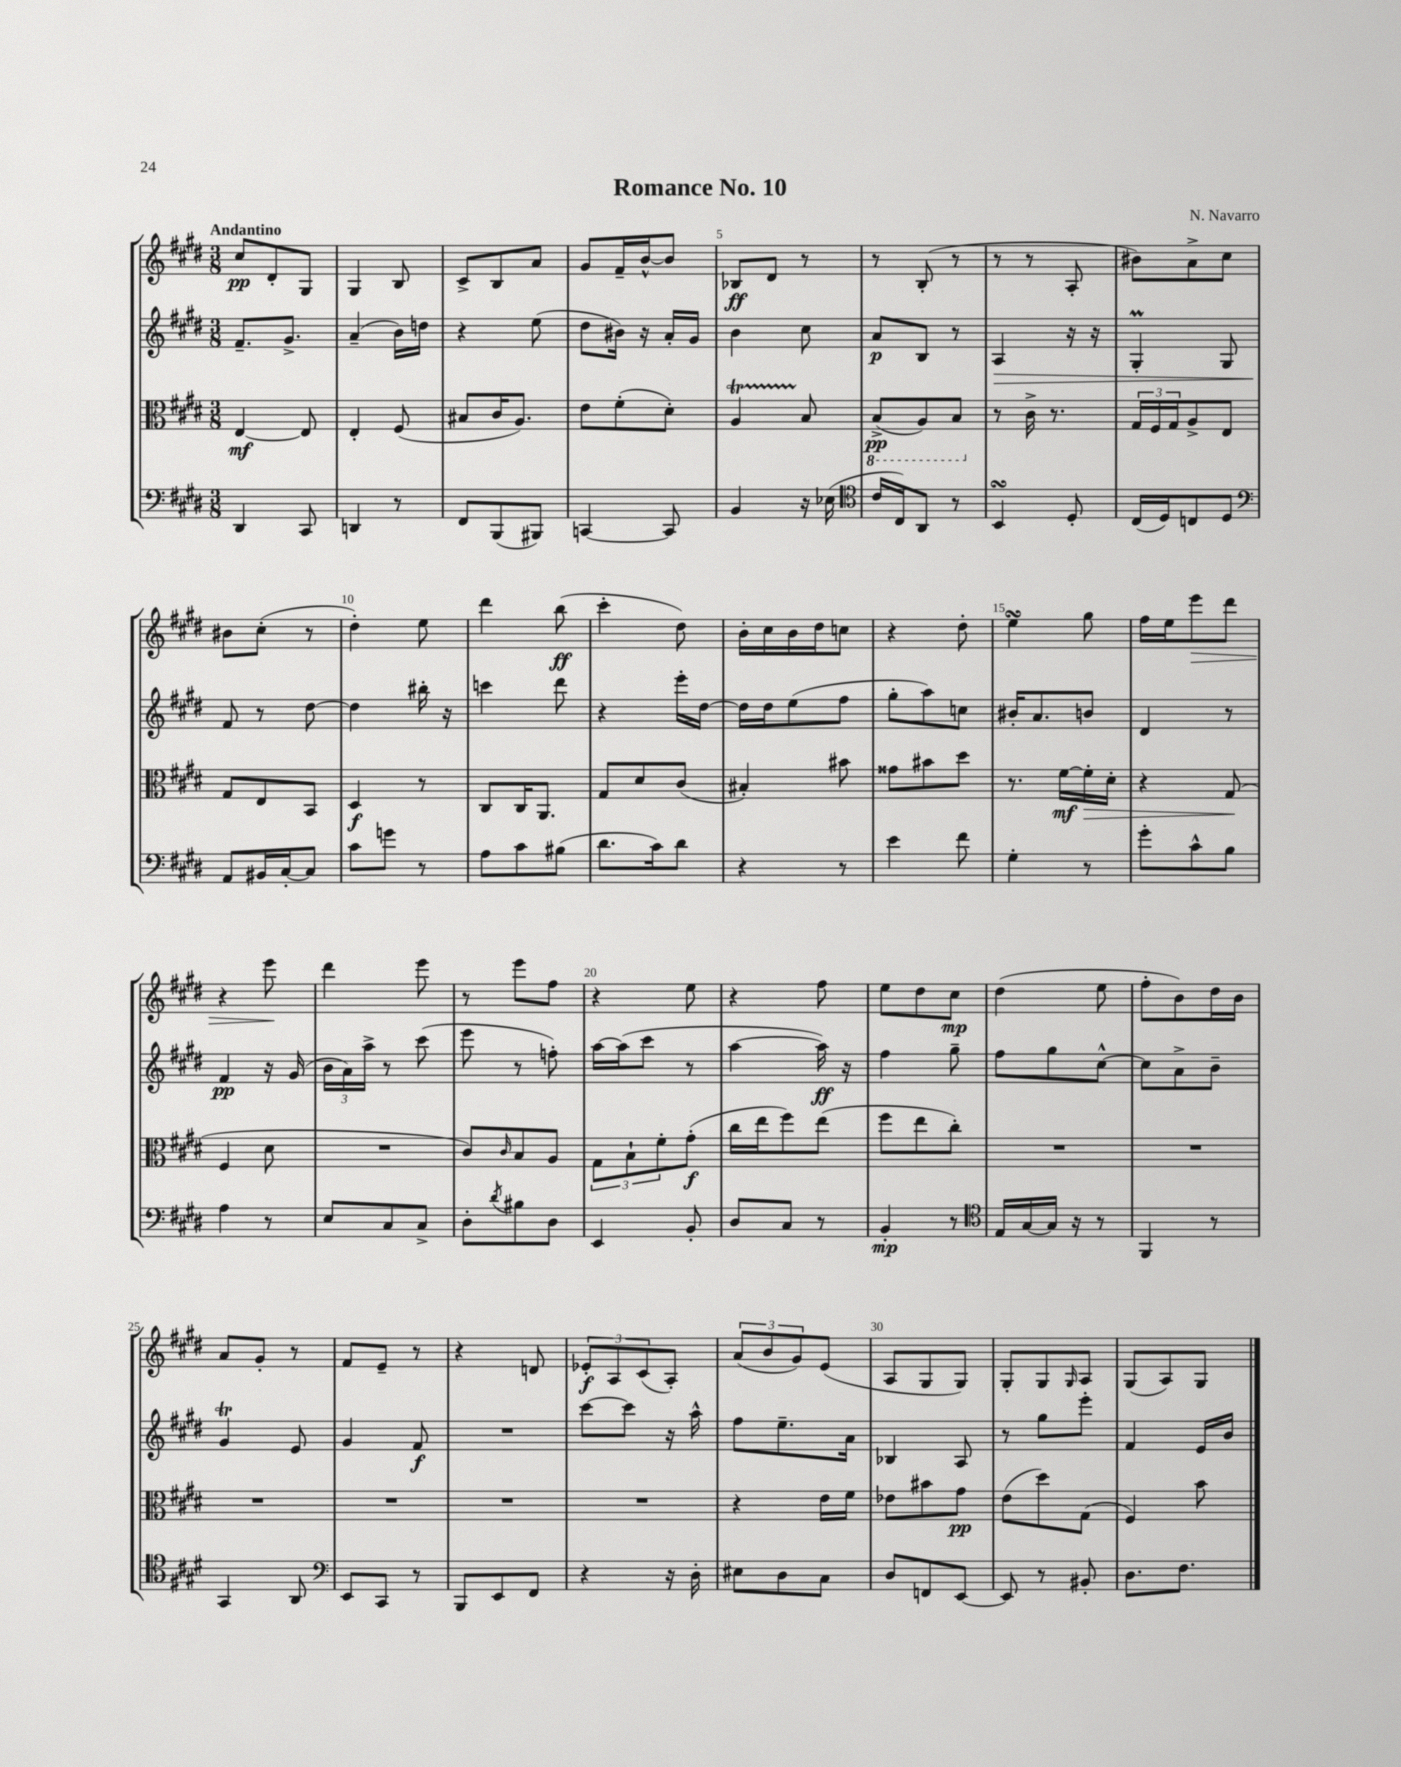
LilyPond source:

\header { title = "Romance No. 10" composer = "N. Navarro" }
<<
\new StaffGroup <<
\new Staff = "s0" {
    \clef treble \key e \major \numericTimeSignature \time 3/8 \tempo "Andantino"
    cis''8\pp dis'8-. gis8 |
    gis4 b8 |
    cis'8-> b8 a'8 |
    gis'8 fis'16-- b'16~-^ b'8 |
    bes8\ff dis'8 r8 |
    r8 b8-.( r8 |
    r8 r8 a8-. |
    bis'8) a'8-> cis''8 |
    bis'8 cis''8-.( r8 |
    dis''4-.) e''8 |
    dis'''4 b''8\ff( |
    cis'''4-. dis''8) |
    b'16-. cis''16 b'16 dis''16 c''8 |
    r4 dis''8-. |
    e''4\turn gis''8 |
    fis''16 e''16 e'''8\> dis'''8 |
    r4 e'''8\! |
    dis'''4 e'''8 |
    r8 e'''8 fis''8 |
    r4 e''8 |
    r4 fis''8 |
    e''8 dis''8 cis''8\mp |
    dis''4( e''8 |
    fis''8-. b'8) dis''16 b'16 |
    a'8 gis'8-. r8 |
    fis'8 e'8-- r8 |
    r4 d'8 |
    \tuplet 3/2 { ees'8-.\f a8 cis'8( } a8-.) |
    \tuplet 3/2 { a'8( b'8 gis'8) } e'8( |
    a8 gis8 gis8) |
    gis8-. gis8 \grace { gis16 } a8 |
    gis8( a8) gis8 \bar "|." |
}
\new Staff = "s1" {
    \clef treble \key e \major \numericTimeSignature \time 3/8
    fis'8.-- gis'8.-> |
    a'4--( b'16) d''16 |
    r4 e''8( |
    dis''8 bis'16) r16 a'16-. gis'16 |
    b'4 cis''8 |
    a'8\p b8 r8 |
    a4\> r16 r16 |
    gis4-.\prall gis8 |
    fis'8\! r8 dis''8~ |
    dis''4 bis''16-. r16 |
    c'''4 dis'''8 |
    r4 e'''16-. dis''16~ |
    dis''16 dis''16 e''8( fis''8 |
    gis''8-. a''8) c''8 |
    bis'16-. a'8. b'8 |
    dis'4 r8 |
    fis'4\pp r16 gis'16( |
    \tuplet 3/2 { b'16 a'16) a''16-> } r8 cis'''8( |
    e'''8 r8 f''8-.) |
    a''16~ a''16( cis'''8 r8 |
    a''4~ a''16\ff) r16 |
    fis''4 gis''8-- |
    fis''8 gis''8 cis''8~-^ |
    cis''8 a'8-> b'8-- |
    gis'4\trill e'8 |
    gis'4 fis'8\f |
    R4. |
    cis'''8~ cis'''8 r16 a''16-^ |
    fis''8 e''8.-- a'16 |
    bes4 a8 |
    r8 gis''8 e'''8-. |
    fis'4 e'16 b'16 \bar "|." |
}
\new Staff = "s2" {
    \clef alto \key e \major \numericTimeSignature \time 3/8
    e4~\mf e8 |
    e4-. fis8( |
    bis8 cis'16 a8.) |
    e'8 fis'8-.( dis'8-.) |
    a4\startTrillSpan b8\stopTrillSpan |
    \ottava #-1 b,8->\pp( a,8) b,8 \ottava #0 |
    r8 cis'16-> r8. |
    \tuplet 3/2 { gis16 fis16 gis16 } a8-> e8 |
    gis8 e8 b,8 |
    dis4\f r8 |
    cis8 cis16 a,8. |
    gis8 dis'8 cis'8( |
    bis4-.) bis'8 |
    gisis'8 bis'8 dis''8 |
    r8. fis'16~\mf fis'16-.\> dis'16-. |
    r4 gis8\!( |
    fis4 dis'8 |
    R4. |
    cis'8) \grace { cis'16 } b8 a8 |
    \tuplet 3/2 { gis8 b8-! fis'8-. } gis'8-.\f( |
    cis''16 e''16 fis''8) e''8( |
    fis''8 e''8 cis''8-.) |
    R4. |
    R4. |
    R4. |
    R4. |
    R4. |
    R4. |
    r4 e'16 fis'16 |
    ees'8 bis'8 gis'8\pp |
    e'8( dis''8) gis8( |
    fis4) b'8 \bar "|." |
}
\new Staff = "s3" {
    \clef bass \key e \major \numericTimeSignature \time 3/8
    dis,4 cis,8 |
    d,4 r8 |
    fis,8 b,,8( bis,,8) |
    c,4~ c,8 |
    b,4 r16 ees16( |
    \clef tenor cis'16 cis16) a,8 r8 |
    b,4\turn dis8-. |
    cis16( dis16) c8 dis8 |
    \clef bass a,8 bis,16 cis16~-. cis8 |
    cis'8 g'8 r8 |
    a8 cis'8 bis8( |
    dis'8. cis'16) dis'8 |
    r4 r8 |
    e'4 fis'8 |
    gis4-. r8 |
    gis'8-. cis'8-^ b8 |
    a4 r8 |
    e8 cis8 cis8-> |
    dis8-. \acciaccatura { dis'8 } bis8 dis8 |
    e,4 b,8-. |
    dis8 cis8 r8 |
    b,4-.\mp r8 |
    \clef tenor e16 gis16~ gis16 r16 r8 |
    fis,4 r8 |
    gis,4 a,8 |
    \clef bass e,8 cis,8 r8 |
    b,,8 e,8 fis,8 |
    r4 r16 dis16-. |
    eis8 dis8 cis8 |
    dis8 f,8 e,8~ |
    e,8 r8 bis,8-. |
    dis8. fis8. \bar "|." |
}
>>
>>
\layout { \context { \Score \override BarNumber.break-visibility = ##(#f #t #t) barNumberVisibility = #(every-nth-bar-number-visible 5) } }
